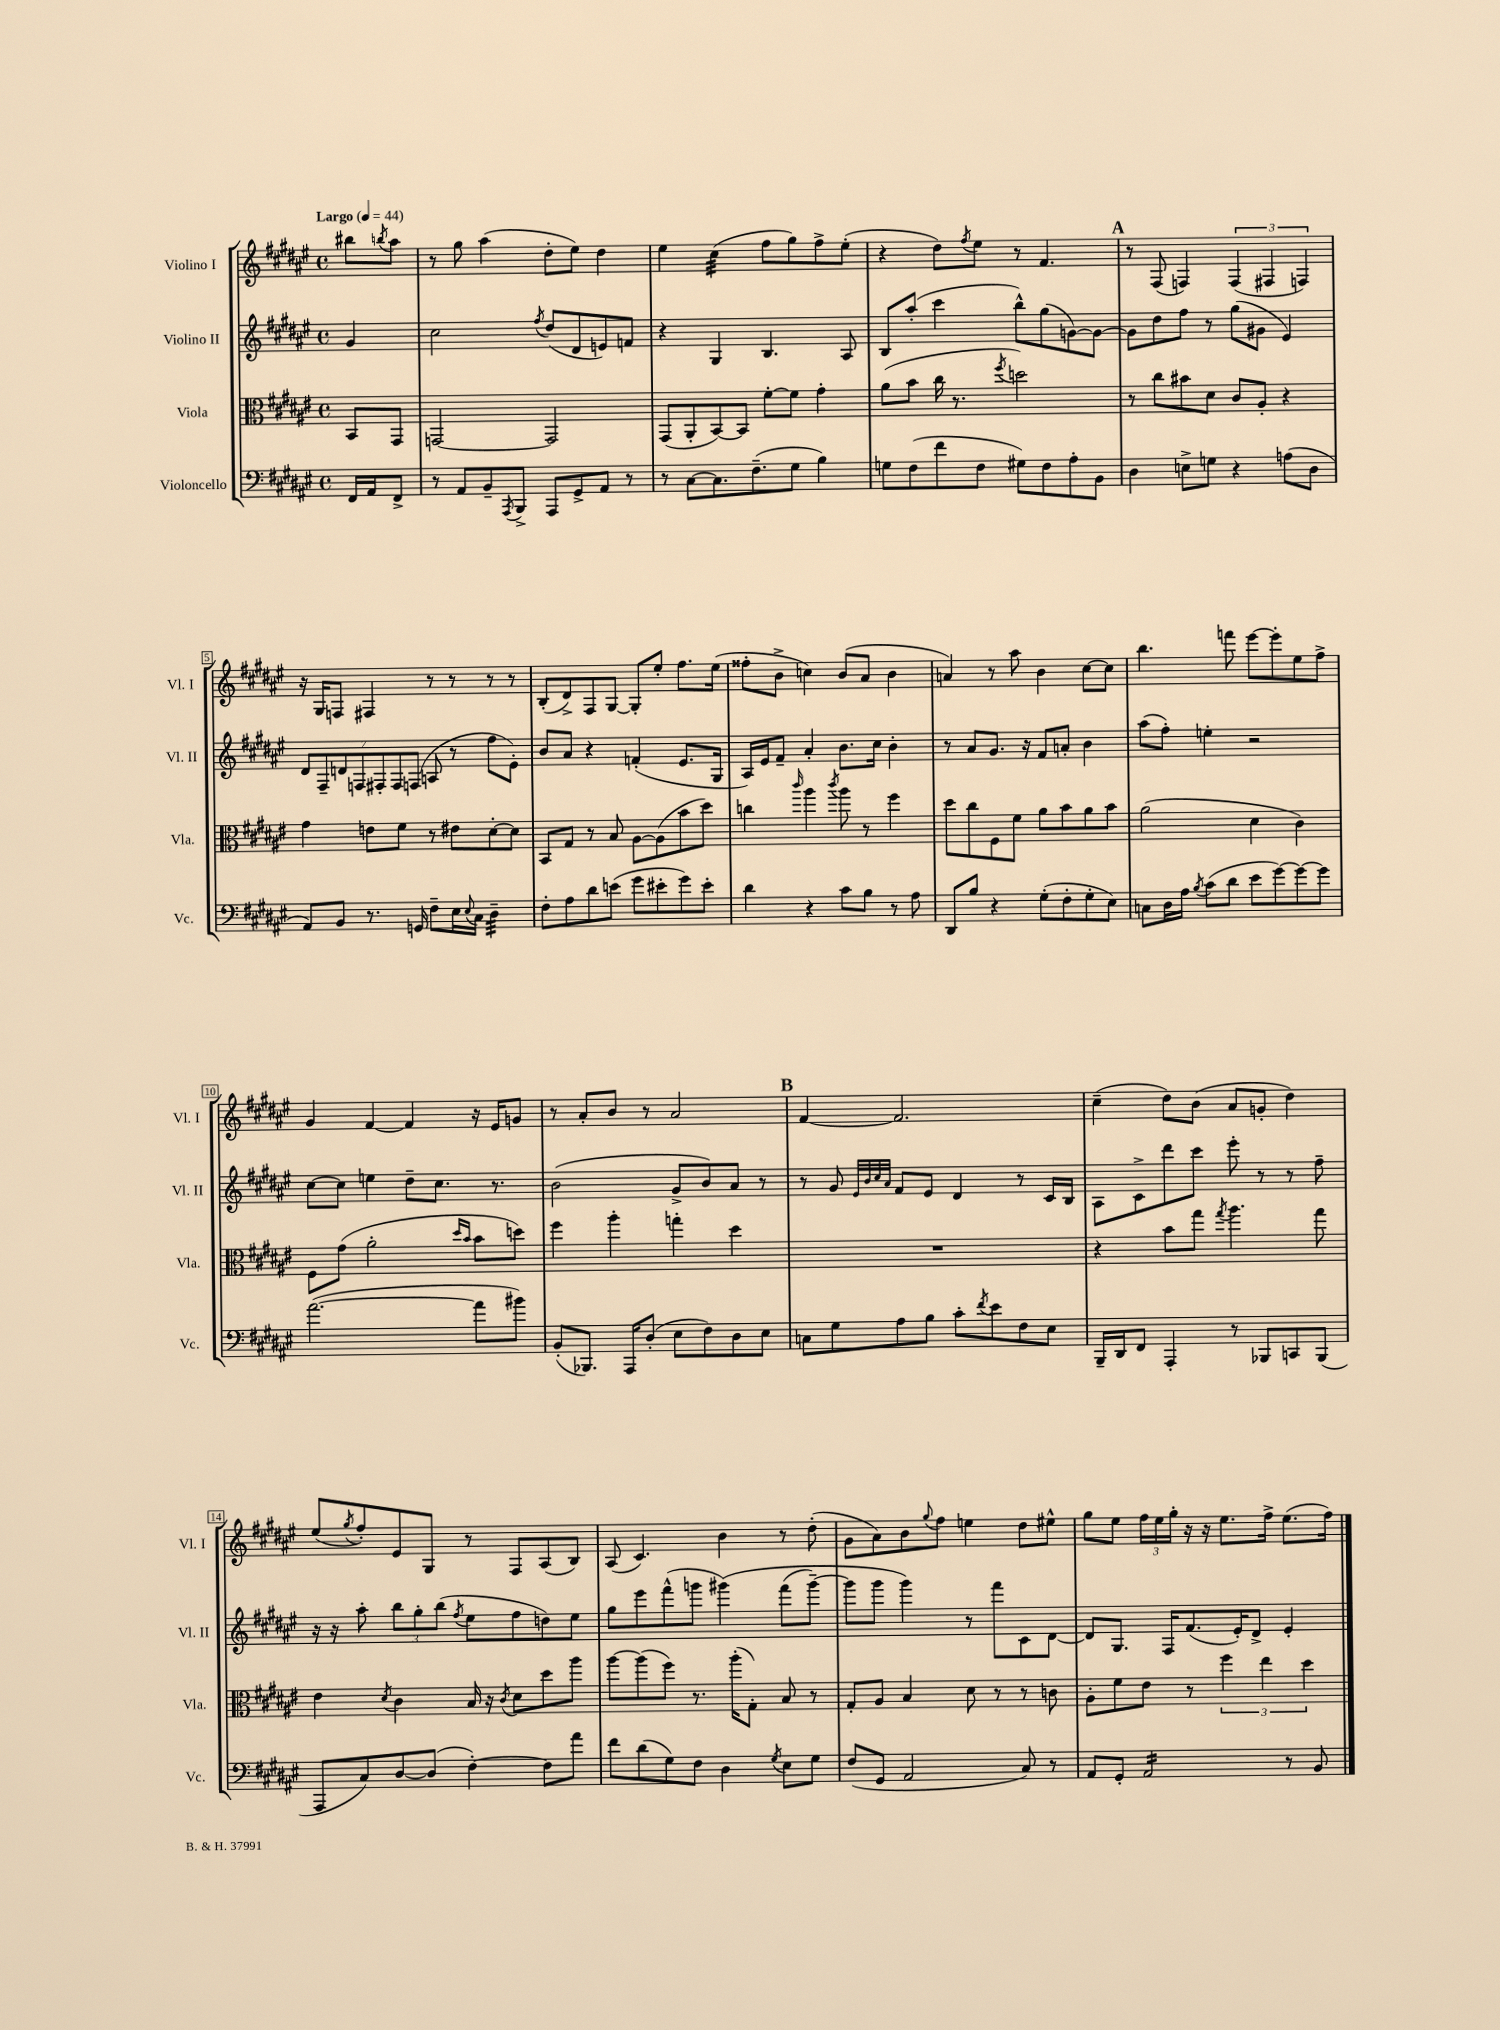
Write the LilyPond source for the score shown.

<<
\new StaffGroup <<
\new Staff = "s0" \with { instrumentName = "Violino I" shortInstrumentName = "Vl. I" } {
    \clef treble \key fis \major \defaultTimeSignature \time 4/4 \partial 4 \tempo "Largo" 4 = 44
    bis''8 \acciaccatura { b''8 } ais''8 |
    r8 gis''8 ais''4( dis''8-. eis''8) dis''4 |
    eis''4 cis''4:32( fis''8 gis''8) fis''8-> eis''8-.( |
    r4 dis''8) \acciaccatura { fis''8 } eis''8 r8 fis'4. |
    \mark \markup { \bold "A" } r8 fis8( f4) \tuplet 3/2 { f4( fis4 f4) } |
    r16 gis16 f8 fis4 r8 r8 r8 r8 |
    b8-.( dis'8->) fis8 gis8~ gis8-. eis''8-. fis''8. eis''16( |
    fisis''8-. b'8-> c''4) b'8( ais'8 b'4 |
    a'4) r8 ais''8 b'4 cis''8~ cis''8 |
    b''4. f'''8 eis'''8~ eis'''8-. eis''8 fis''8-> |
    gis'4 fis'4~ fis'4 r16 eis'16 g'8 |
    r8 ais'8-. b'8 r8 ais'2 |
    \mark \markup { \bold "B" } fis'4~ fis'2. |
    cis''4--( dis''8) b'8( ais'8 g'8-. dis''4) |
    eis''8( \acciaccatura { gis''8 } fis''8-.) eis'8 gis8 r8 fis8 ais8( b8) |
    ais8( cis'4.) b'4 r8 dis''8-.( |
    gis'8 ais'8) b'8 \appoggiatura { gis''8 } fis''8 e''4 dis''8 eis''8-^ |
    gis''8 eis''8 \tuplet 3/2 { fis''16 eis''16 gis''16-. } r16 r16 eis''8. fis''16-> eis''8.( fis''16) \bar "|." |
}
\new Staff = "s1" \with { instrumentName = "Violino II" shortInstrumentName = "Vl. II" } {
    \clef treble \key fis \major \defaultTimeSignature \time 4/4 \partial 4
    gis'4 |
    cis''2 \acciaccatura { fis''8 } dis''8( dis'8 e'8) f'8 |
    r4 gis4 b4. ais8 |
    b8 ais''8-.( cis'''4 b''8-^) gis''8( g'8~) g'8~ |
    \mark \markup { \bold "A" } g'8 dis''8 fis''8 r8 gis''8( gis'8 eis'4) |
    \tuplet 7/4 { dis'8 fis8-- d'8 f8 fis8-. fis8 f8( } a8 r8 fis''8 eis'8-.) |
    b'8 ais'8 r4 f'4-.( eis'8. gis16 |
    ais16) eis'16 fis'8-- ais'4-. b'8. cis''16 b'4-. |
    r8 ais'8 gis'8. r16 fis'8 a'8-. b'4 |
    ais''8( fis''8-.) e''4-. r2 |
    cis''8~ cis''8 e''4 dis''8-- cis''8. r8. |
    b'2( gis'8-> b'8) ais'8 r8 |
    \mark \markup { \bold "B" } r8 gis'8 \grace { eis'32 b'32 cis''32 ais'32 } fis'8 eis'8 dis'4 r8 cis'16 b16 |
    ais8 cis'8-> dis'''8 cis'''8 eis'''8-. r8 r8 fis''8-- |
    r16 r16 ais''8-. \tuplet 3/2 { b''8 gis''8-. b''8( } \acciaccatura { fis''8 } eis''8 fis''8 d''8) eis''8 |
    gis''8 eis'''8 fis'''8-^( g'''8 gis'''4)\( fis'''8( gis'''8~--) |
    gis'''8 gis'''8 gis'''4\) r8 fis'''8 cis'8 dis'8~ |
    dis'8 gis8. fis16 fis'8.( eis'16-.) dis'8-> eis'4-. \bar "|." |
}
\new Staff = "s2" \with { instrumentName = "Viola" shortInstrumentName = "Vla." } {
    \clef alto \key fis \major \defaultTimeSignature \time 4/4 \partial 4
    b,8 gis,8 |
    g,2~ g,2 |
    gis,8( ais,8-. b,8~) b,8 fis'8~-. fis'8 gis'4-. |
    ais'8( b'8 cis''16 r8. \acciaccatura { fis''8 } d''2) |
    \mark \markup { \bold "A" } r8 cis''8 bis'8 dis'8 cis'8 ais8-. r4 |
    gis'4 e'8 fis'8 r8 eis'8 dis'8~-. dis'8 |
    b,8 gis8 r8 b8 ais8~ ais8( b'8 dis''8) |
    c''4 \grace { cis'''16 } ais''4 \acciaccatura { cis'''8 } ais''8 r8 fis''4 |
    dis''8 cis''8 fis8 fis'8 ais'8 b'8 ais'8 b'8 |
    ais'2( dis'4 cis'4) |
    fis8 gis'8( ais'2-. \grace { dis''16 b'16 } b'8 d''8) |
    fis''4 ais''4-. g''4-. dis''4 |
    \mark \markup { \bold "B" } R1 |
    r4 b'8 gis''8 \acciaccatura { gis''8 } ais''4. gis''8 |
    eis'4 \acciaccatura { dis'8 } cis'4 b16 r16 \acciaccatura { cis'8 } dis'8 dis''8 ais''8 |
    ais''8~ ais''8( fis''8) r8. ais''16-.( gis8-.) b8 r8 |
    gis8-. ais8 b4 dis'8 r8 r8 c'8 |
    ais8-. fis'8 eis'8 r8 \tuplet 3/2 { fis''4 eis''4 dis''4 } \bar "|." |
}
\new Staff = "s3" \with { instrumentName = "Violoncello" shortInstrumentName = "Vc." } {
    \clef bass \key fis \major \defaultTimeSignature \time 4/4 \partial 4
    fis,16 ais,16 fis,8-> |
    r8 ais,8 b,8-- \acciaccatura { ais,,8 } b,,8-> ais,,8 gis,8-> ais,8 r8 |
    r8 cis8~ cis8. fis8.--( gis8 b4) |
    g8 fis8( fis'8 fis8 gis8) fis8 ais8-. b,8 |
    \mark \markup { \bold "A" } dis4 e8-> g8 r4 a8( dis8 |
    ais,8) b,8 r8. g,16 fis8-- eis16 \appoggiatura { eis8 } cis16 dis4:32-- |
    fis8-. ais8 dis'8 e'8( gis'8 eis'8-. gis'8) eis'8-. |
    dis'4 r4 cis'8 b8 r8 ais8 |
    dis,8 b8 r4 gis8-.( fis8-. gis8-. eis8) |
    c8 dis16 ais16 \acciaccatura { b8 } cis'8( dis'8 eis'8 gis'8~) gis'8~ gis'8 |
    ais'2.~( ais'8 bis'8) |
    b,8-.( bes,,8.) ais,,16 dis8-.( eis8 fis8) dis8 eis8 |
    \mark \markup { \bold "B" } c8 gis8 ais8 b8 cis'8-. \acciaccatura { fis'8 } eis'8 fis8 eis8 |
    b,,16-- dis,16 fis,8 ais,,4-. r8 bes,,8 c,8 bes,,8( |
    ais,,8 cis8) dis8~ dis8( fis4~-.) fis8 ais'8 |
    fis'8 dis'8( gis8) fis8 dis4 \acciaccatura { gis8 } eis8 gis8 |
    fis8( gis,8 ais,2 cis8) r8 |
    ais,8 gis,8-. ais,2:16 r8 b,8 \bar "|." |
}
>>
>>
\layout { \context { \Score \override BarNumber.stencil = #(make-stencil-boxer 0.1 0.3 ly:text-interface::print) } }
